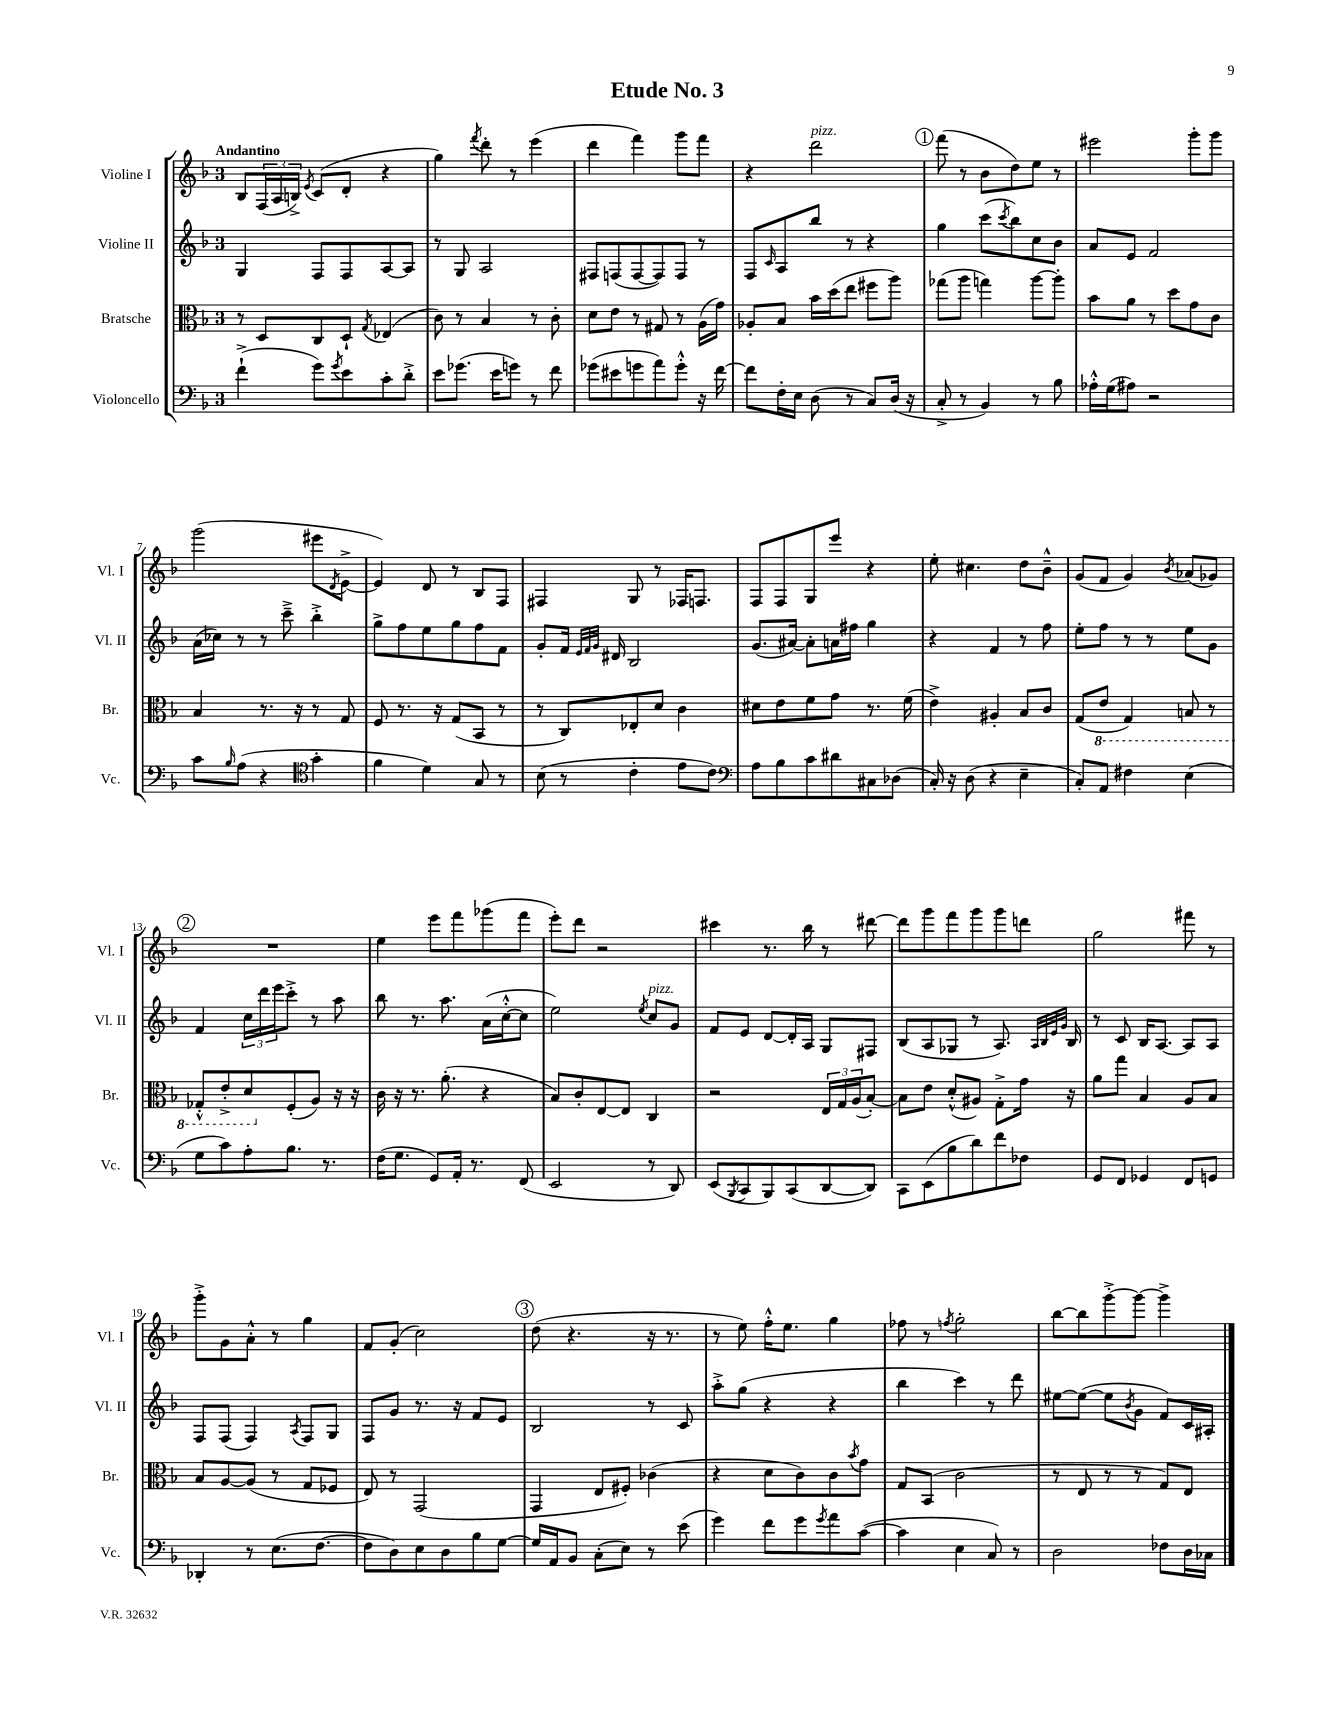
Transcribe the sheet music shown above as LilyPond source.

\header { title = "Etude No. 3" }
<<
\new StaffGroup <<
\new Staff = "s0" \with { instrumentName = "Violine I" shortInstrumentName = "Vl. I" } {
    \clef treble \key f \major \once \override Staff.TimeSignature.style = #'single-digit \time 3/4 \tempo "Andantino"
    bes8 \tuplet 3/2 { f16( a16 b16->) } \acciaccatura { e'8 } c'8( d'8-. r4 |
    g''4) \acciaccatura { f'''8 } d'''8-. r8 e'''4( |
    d'''4 f'''4) g'''8 f'''8 |
    r4 d'''2^\markup { \italic "pizz." } |
    \mark \markup { \circle "1" } f'''8( r8 bes'8 d''8) e''8 r8 |
    eis'''2 g'''8-. g'''8 |
    g'''2( eis'''8 \acciaccatura { d'8 } e'8~-> |
    e'4) d'8 r8 bes8 f8 |
    fis4 g8 r8 fes16 f8. |
    f8 f8 g8 e'''8 r4 |
    e''8-. cis''4. d''8 bes'8---^ |
    g'8( f'8 g'4) \acciaccatura { bes'8 } aes'8( ges'8) |
    \mark \markup { \circle "2" } R2. |
    e''4 e'''8 f'''8 ges'''8( f'''8 |
    e'''8-.) d'''8 r2 |
    cis'''4 r8. bes''16 r8 dis'''8~ |
    dis'''8 g'''8 f'''8 g'''8 g'''8 d'''8 |
    g''2 fis'''8 r8 |
    g'''8-.-> g'8 a'8-.-^ r8 g''4 |
    f'8 g'8-.( c''2) |
    \mark \markup { \circle "3" } d''8( r4. r16 r8. |
    r8 e''8) f''16-.-^ e''8. g''4 |
    fes''8 r8 \acciaccatura { f''8 } g''2-. |
    bes''8~ bes''8 g'''8~-.-> g'''8~ g'''4-> \bar "|." |
}
\new Staff = "s1" \with { instrumentName = "Violine II" shortInstrumentName = "Vl. II" } {
    \clef treble \key f \major \once \override Staff.TimeSignature.style = #'single-digit \time 3/4
    g4 f8 f8 a8~ a8 |
    r8 g8 a2 |
    fis8 f8( f8~ f8) f8 r8 |
    f8 \grace { c'16 } a8 bes''8 r8 r4 |
    \mark \markup { \circle "1" } g''4 c'''8( \acciaccatura { c'''8 } bes''8) c''8 bes'8 |
    a'8 e'8 f'2 |
    a'16( ces''16) r8 r8 c'''8---> bes''4-.-> |
    g''8-> f''8 e''8 g''8 f''8 f'8 |
    g'8-. f'16 \grace { e'32 f'32 g'32 } dis'16 bes2 |
    g'8.( ais'16~) ais'8-. a'16 fis''16 g''4 |
    r4 f'4 r8 f''8 |
    e''8-. f''8 r8 r8 e''8 g'8 |
    \mark \markup { \circle "2" } f'4 \tuplet 3/2 { c''16 d'''16 e'''16 } c'''8-.-> r8 a''8 |
    bes''8 r8. a''8. a'16( c''16~-.-^ c''8 |
    e''2) \acciaccatura { e''8 } c''8^\markup { \italic "pizz." } g'8 |
    f'8 e'8 d'8~ d'16-. a16 g8 fis8 |
    bes8( a8 ges8 r8 a8.) \grace { a32 bes32 e'32 g'32 } bes16 |
    r8 c'8 bes16 a8.~ a8 a8 |
    f8 f8( f4) \acciaccatura { a8 } f8 g8 |
    f8 g'8 r8. r16 f'8 e'8 |
    \mark \markup { \circle "3" } bes2 r8 c'8 |
    a''8-.-> g''8( r4 r4 |
    bes''4 c'''4) r8 d'''8 |
    eis''8~ eis''8~( eis''8 \acciaccatura { bes'8 } g'8 f'8) c'16 ais16-. \bar "|." |
}
\new Staff = "s2" \with { instrumentName = "Bratsche" shortInstrumentName = "Br." } {
    \clef alto \key f \major \once \override Staff.TimeSignature.style = #'single-digit \time 3/4
    r8 d8 c8 d8-! \acciaccatura { g8 } ees4( |
    c'8) r8 bes4 r8 c'8-. |
    d'8 e'8 r8 gis8 r8 a16( g'16) |
    aes8-. bes8 bes'16 d''16( e''8 fis''8 a''8) |
    \mark \markup { \circle "1" } ges''8( a''8 g''4) a''8~ a''8-. |
    bes'8 a'8 r8 d''8 g'8 c'8 |
    bes4 r8. r16 r8 g8 |
    f8 r8. r16 g8( bes,8 r8 |
    r8 c8) ees8-. d'8 c'4 |
    dis'8 e'8 f'8 g'8 r8. f'16( |
    e'4->) ais4-. bes8 c'8 |
    g8( \ottava #-1 e8 g,4) b,8 r8 |
    \mark \markup { \circle "2" } ges,8-.-^ e8-.-> d8 \ottava #0 f8-.( a8) r16 r16 |
    c'16 r16 r8. a'8.-.( r4 |
    bes8) c'8-. e8~ e8 c4 |
    r2 \tuplet 3/2 { e16 g16 a16( } bes8~-.) |
    bes8 e'8 d'8-.-^( ais8) g8-.-> g'16 r16 |
    a'8 g''8 bes4 a8 bes8 |
    bes8 a8~ a8( r8 g8 fes8 |
    e8) r8 g,2( |
    \mark \markup { \circle "3" } g,4 e8 fis8-.) ces'4( |
    r4 d'8 c'8) c'8 \acciaccatura { bes'8 } g'8 |
    g8 bes,8( c'2 |
    r8 e8 r8 r8 g8) e8 \bar "|." |
}
\new Staff = "s3" \with { instrumentName = "Violoncello" shortInstrumentName = "Vc." } {
    \clef bass \key f \major \once \override Staff.TimeSignature.style = #'single-digit \time 3/4
    f'4-!->( g'8) \acciaccatura { g'8 } e'8 c'8-. d'8-.-> |
    e'8 ges'8.( e'16 g'8) r8 f'8 |
    ges'8( eis'8 g'8 a'8) g'8-.-^ r16 f'16~ |
    f'8 f16-. e16 d8( r8 c8) d16( r16 |
    \mark \markup { \circle "1" } c8-.-> r8 bes,4) r8 bes8 |
    aes16-.-^ g16( ais8) r2 |
    c'8 \grace { bes16 } a8( r4 \clef tenor g'4-. |
    f'4 d'4) g8 r8 |
    bes8( r8 c'4-. e'8 c'8) |
    \clef bass a8 bes8 c'8 dis'8 cis8 des8( |
    c16-.) r16 d8( r4 e4-- |
    c8-.) a,8 fis4 e4( |
    \mark \markup { \circle "2" } g8 c'8) a8-. bes8. r8. |
    f16( g8. g,8) a,16-. r8. f,8( |
    e,2 r8 d,8) |
    e,8( \acciaccatura { bes,,8 } c,8 bes,,8) c,8( d,8~ d,8) |
    c,8 e,8( bes8 d'8) f'8 fes8 |
    g,8 f,8 ges,4 f,8 g,8 |
    des,4-. r8 e8.( f8.~ |
    f8 d8) e8 d8 bes8 g8~ |
    \mark \markup { \circle "3" } g16 a,16 bes,8 c8-.( e8) r8 e'8( |
    g'4) f'8 g'8 \acciaccatura { g'8 } a'8 c'8~( |
    c'4 e4 c8) r8 |
    d2 fes8 d16 ces16 \bar "|." |
}
>>
>>
